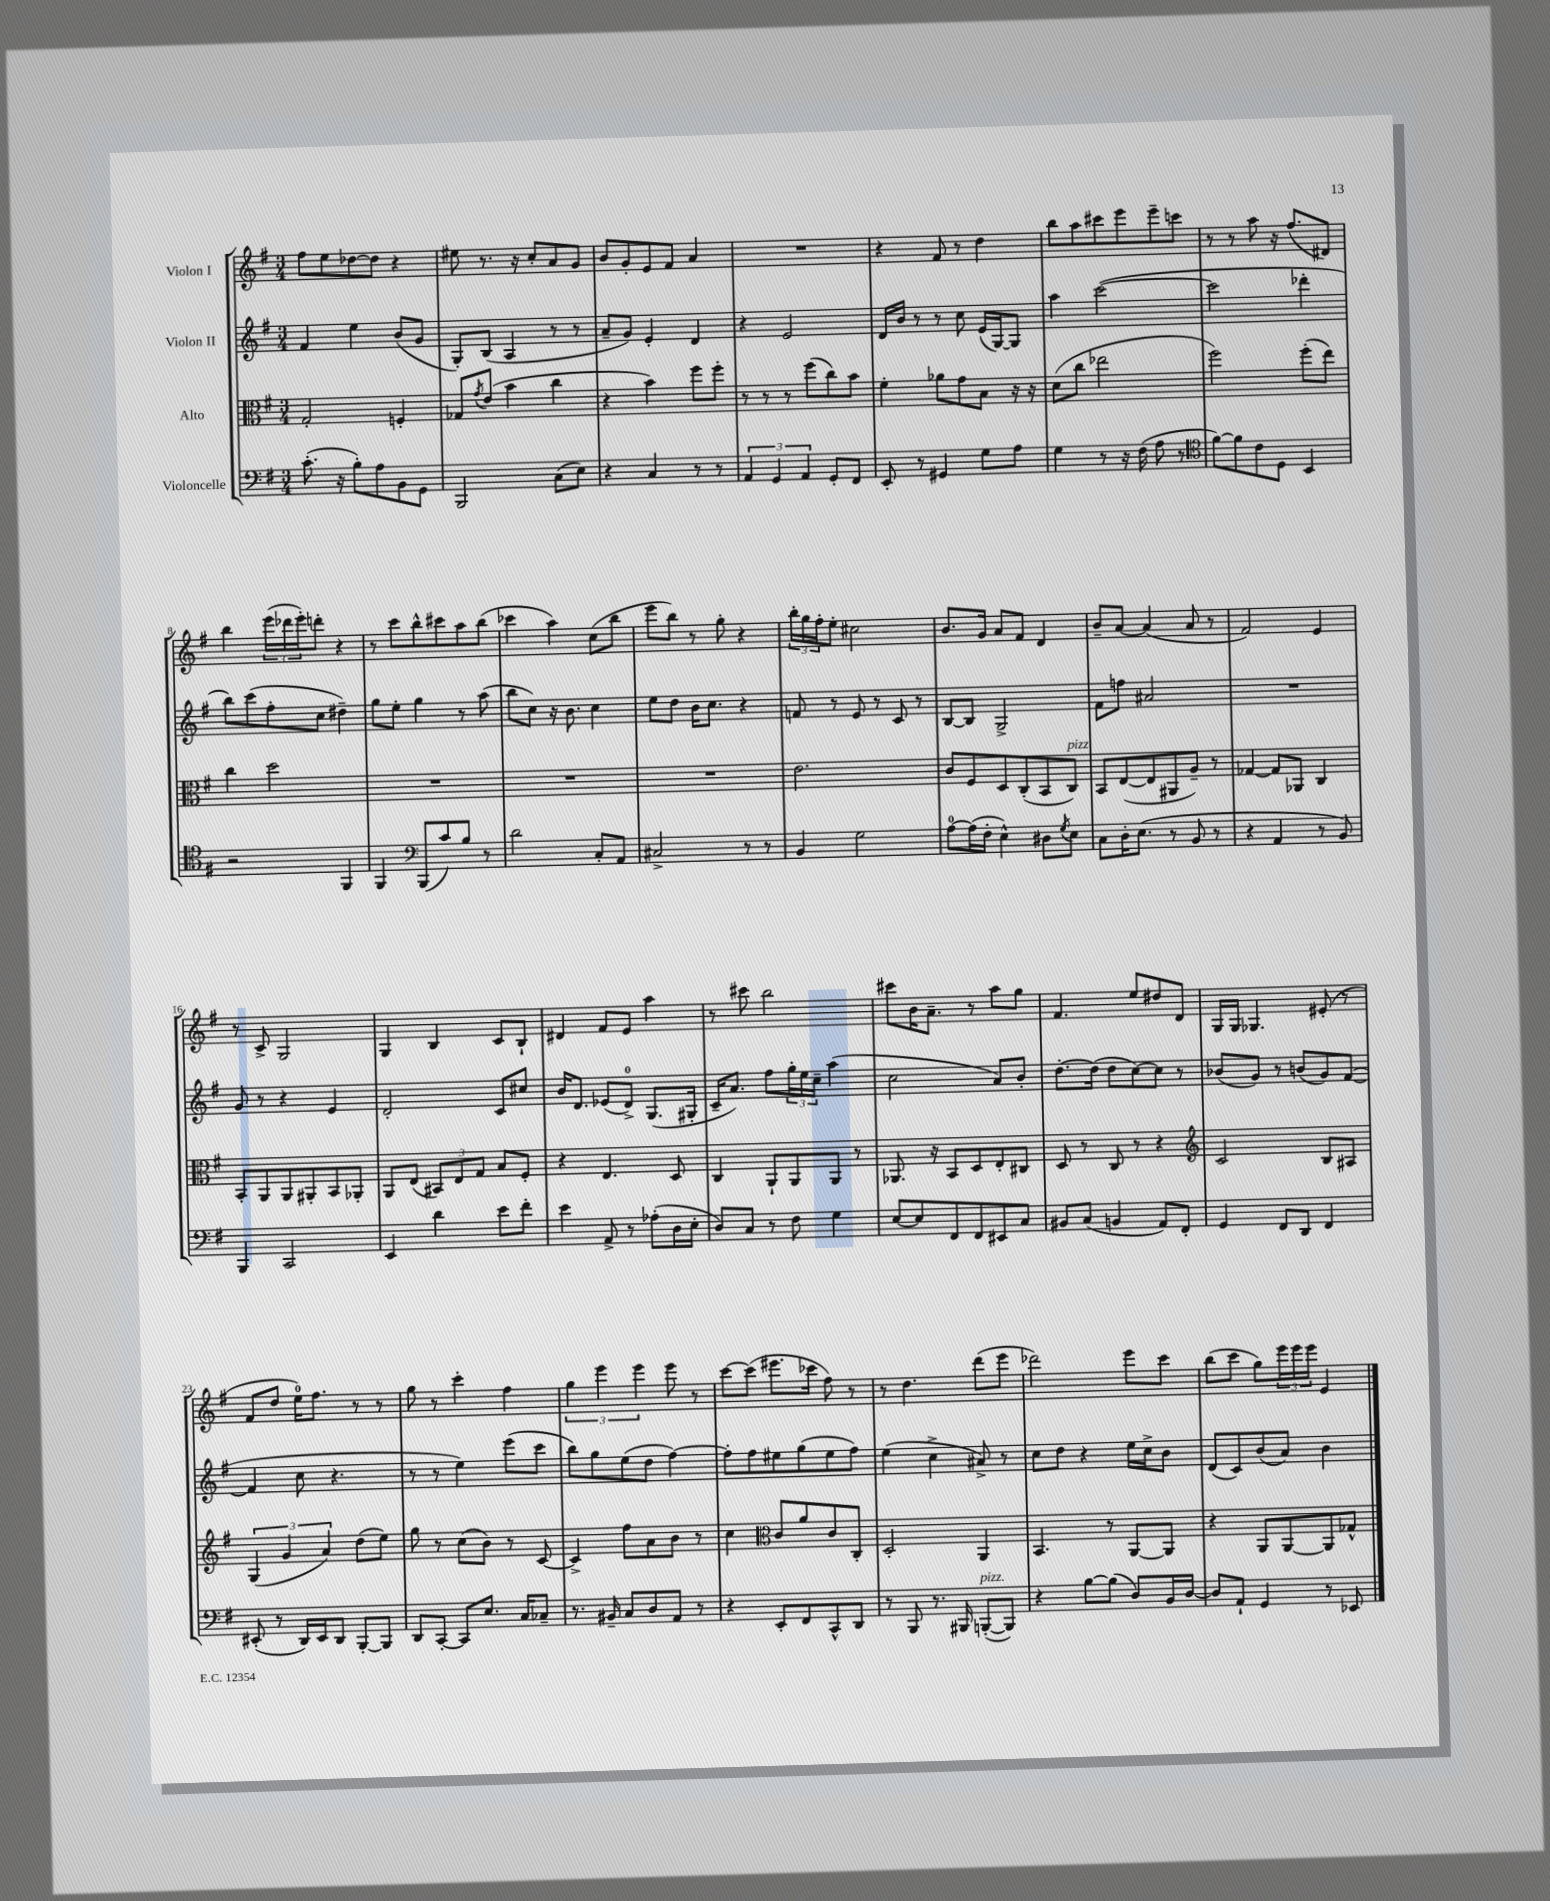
<<
\new StaffGroup <<
\new Staff = "s0" \with { instrumentName = "Violon I" } {
    \clef treble \key g \major \numericTimeSignature \time 3/4
    fis''8 e''8 des''8~ des''8 r4 |
    eis''8 r8. r16 c''8-. a'8 g'8 |
    b'8 g'8-. e'8 fis'8 a'4 |
    R2. |
    r4 fis'8 r8 d''4 |
    b''8 a''8 cis'''8 e'''8 e'''8-- c'''8 |
    r8 r8 a''8 r16 fis''8.( dis'8) |
    b''4 \tuplet 3/2 { e'''16( des'''16 e'''16-.) } d'''8-. r4 |
    r8 c'''8 b''8-^ cis'''8 a''8 b''8( |
    ces'''4 a''4) c''8( b''8 |
    e'''8 b''8) r8 g''8-. r4 |
    \tuplet 3/2 { b''16-. g''16 fis''16-. } e''8-. cis''2 |
    b'8. g'16 a'8 fis'8 d'4 |
    b'8-- a'8~ a'4( a'8 r8 |
    fis'2) e'4 |
    r8 c'8-> g2 |
    g4 b4 c'8 b8-! |
    dis'4 fis'8 e'8 a''4 |
    r8 cis'''8 b''2 |
    cis'''8 b'16 a'8.-- r8 a''8 g''8 |
    fis'4. e''8 dis''8 d'8 |
    g16 g16 ges4. eis'8-.( r8 |
    fis'8 d''8 e''16-0) fis''8. r8 r8 |
    g''8 r8 c'''4-. fis''4 |
    \tuplet 3/2 { g''4 e'''4 e'''4 } e'''8 r8 |
    c'''8~ c'''8( eis'''8. ces'''16 fis''8) r8 |
    r8 d''4. d'''8( e'''8 |
    des'''2) e'''8 c'''8 |
    b''8( c'''8 g''8) \tuplet 3/2 { e'''16 e'''16 e'''16 } e'4 \bar "|." |
}
\new Staff = "s1" \with { instrumentName = "Violon II" } {
    \clef treble \key g \major \numericTimeSignature \time 3/4
    fis'4 e''4 b'8( g'8 |
    g8-.) b8( a4 r8 r8 |
    a'8-- g'8) e'4-. d'4 |
    r4 e'2 |
    d'16 b'16 r8 r8 c''8 e'16( g16~) g8 |
    a''4 c'''2~( |
    c'''2 des'''4-. |
    b''8) c'''8( fis''8-. c''8 dis''4--) |
    g''8 e''8-. g''4 r8 a''8( |
    b''8 c''8) r16 b'8. c''4 |
    e''8 d''8 b'16 c''8. r4 |
    f'8 r8 e'8 r8 c'8 r8 |
    b8~ b8 g2-> |
    fis'8 f''8 ais'2 |
    R2. |
    g'8 r8 r4 e'4 |
    d'2-. c'8 cis''8 |
    b'16 d'8. ees'8( d'8-0->) g8.( gis16-. |
    c'16-- a'8.) fis''8 \tuplet 3/2 { g''16-. e''16 c''16-- } a''4( |
    c''2 a'8) b'8-. |
    d''8.~-. d''16( d''8 c''8~) c''8 r8 |
    bes'8( g'8) r8 b'8( g'8) fis'8~( |
    fis'4 c''8 r4. |
    r8 r8 e''4) e'''8( c'''8 |
    b''8) g''8 e''8( d''8 fis''4~) |
    fis''8-. fis''8 eis''8 g''8( eis''8 fis''8) |
    e''4( c''4-> ais'8->) r8 |
    c''8 d''8 r4 e''16 c''16-> b'8 |
    d'8( c'8) b'8( a'8) b'4 \bar "|." |
}
\new Staff = "s2" \with { instrumentName = "Alto" } {
    \clef alto \key g \major \numericTimeSignature \time 3/4
    g2-. f4-. |
    ges8 \acciaccatura { g'8 } e'8( b'4 c''4 |
    r4 b'4) fis''8 fis''8-. |
    r8 r8 r8 fis''8( c''8) b'8 |
    fis'4-. aes'8 g'8 b8 r16 r16 |
    d'8( c''8 ees''2 |
    fis''2) fis''8-.( e''8) |
    c''4 d''2 |
    R2. |
    R2. |
    R2. |
    e'2. |
    c'8 fis8 d8 c8-.( b,8 c8^\markup { \italic "pizz." }) |
    b,8 e8~( e8 ais,8 a8--) r8 |
    ges4~ ges8 aes,8 c4 |
    b,8-. a,8 a,8 ais,8-. b,8 aes,8-. |
    a,8 e8( \tuplet 3/2 { bis,8) e8 g8 } b8 fis8-. |
    r4 e4. d8 |
    c4 a,8-! a,8 a,8 r8 |
    aes,8. r16 b,8 d8 e8-. cis8 |
    d8 r8 c8 r8 r4 |
    \clef treble c'2 b8 ais8 |
    \tuplet 3/2 { g4( g'4 a'4) } d''8( e''8) |
    g''8 r8 c''8( b'8) r8 c'8~ |
    c'4-> fis''8 a'8 b'8 r8 |
    c''4 \clef alto c'8 a'8 c'8 c8-. |
    d2-. a,4 |
    b,4. r8 a,8~ a,8 |
    r4 a,8 a,8~ a,8 ges8-^ \bar "|." |
}
\new Staff = "s3" \with { instrumentName = "Violoncelle" } {
    \clef bass \key g \major \numericTimeSignature \time 3/4
    c'8.-.( r16 b8-.) a8 b,8 g,8 |
    b,,2 c8( e8) |
    r4 c4 r8 r8 |
    \tuplet 3/2 { a,4 g,4 a,4 } g,8-. fis,8 |
    e,8-. r8 gis,4 g8 a8 |
    g4 r8 r16 fis16( a8 r8 |
    \clef tenor fis'8~) fis'8 c'8 d8 b,4 |
    r2 fis,4 |
    fis,4 \clef bass b,,8( c'8) b8 r8 |
    d'2 c8-. a,8 |
    cis2-> r8 r8 |
    b,4 g2 |
    a8-0~ a16( fis16-. e4-^) dis8 \acciaccatura { g8 } e8 |
    c8 d16-. e8.( r8 b,8 r8 |
    r4 a,4 r8 b,8) |
    b,,4 c,2 |
    e,4 d'4 e'8 fis'8-. |
    e'4 a,8-> r8 aes8-.( d16 e16-. |
    d8) c8 r8 fis8 g4 |
    e8~ e8 fis,8 fis,8 eis,8 c8 |
    bis,8 c8( b,4 a,8) fis,8-. |
    g,4 fis,8 d,8 fis,4 |
    eis,8-.( r8 d,16) eis,16 d,8 b,,8~-. b,,8 |
    d,8 c,8~-. c,8 e8. c16 ces8-- |
    r8. bis,16-- c8 d8 a,8 r8 |
    r4 e,8-. fis,8 c,8-^ d,8 |
    r8 b,,8 r8. bis,,16 b,,8~-.^\markup { \italic "pizz." }( b,,8) |
    r4 b8~ b8( d8) b,16 d16~ |
    d8 a,8-! g,4 r8 ees,8 \bar "|." |
}
>>
>>
